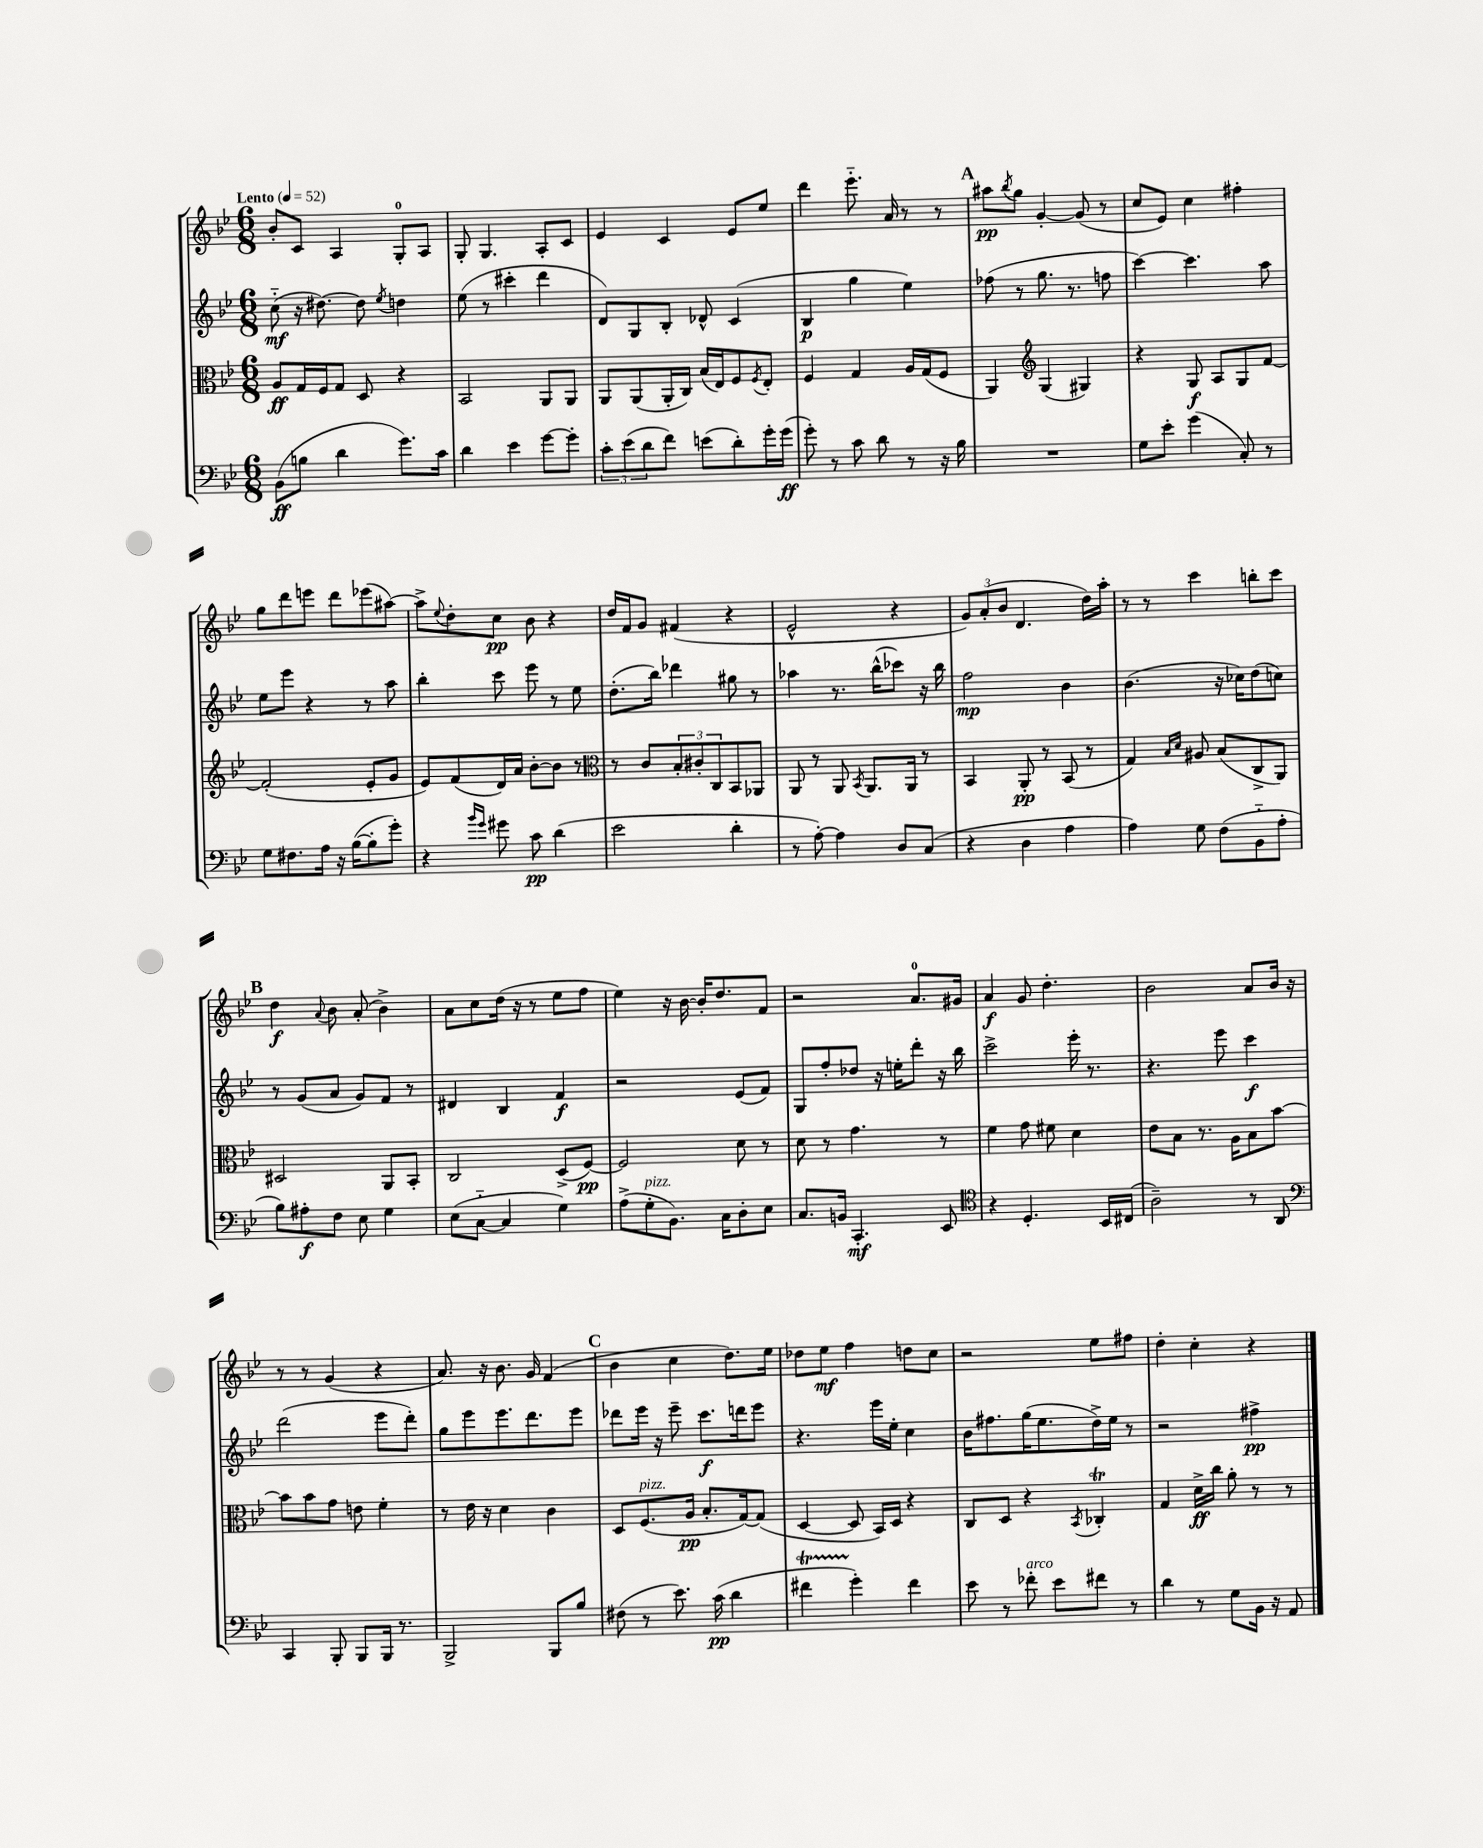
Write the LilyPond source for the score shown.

<<
\new StaffGroup <<
\new Staff = "s0" {
    \clef treble \key bes \major \numericTimeSignature \time 6/8 \tempo "Lento" 4 = 52
    bes'8-. c'8 a4 g8-0-. a8 |
    g8-. g4. a8-. c'8 |
    ees'4 c'4 ees'8 ees''8 |
    d'''4 ees'''8.-_ a'16 r8 r8 |
    \mark \markup { \bold "A" } ais''8\pp \acciaccatura { bes''8 } g''8 g'4~-. g'8( r8 |
    c''8 ees'8) c''4 fis''4-. |
    g''8 d'''8 e'''8 d'''8 ees'''8( ais''8~) |
    ais''8-> \appoggiatura { ees''8 } d''8-. c''8\pp bes'8 r4 |
    d''16 f'16 g'8 fis'4( r4 |
    ees'2-^ r4 |
    \tuplet 3/2 { g'8) a'8-.( bes'8 } d'4. d''16) a''16-. |
    r8 r8 c'''4 b''8-. c'''8 |
    \mark \markup { \bold "B" } d''4\f \appoggiatura { a'8 } bes'8 a'8-.( bes'4->) |
    a'8 c''8 d''16( r16 r8 ees''8 f''8 |
    ees''4) r16 bes'16~ bes'16-. d''8. f'8 |
    r2 a'8.-0 gis'16 |
    a'4\f g'8 d''4.-. |
    bes'2 a'8 bes'16 r16 |
    r8 r8 g'4( r4 |
    a'8.) r16 bes'8. g'16 f'4( |
    \mark \markup { \bold "C" } bes'4 c''4 d''8.) ees''16 |
    des''8 ees''8\mf f''4 d''8 c''8 |
    r2 ees''8 fis''8 |
    d''4-. c''4-. r4 \bar "|." |
}
\new Staff = "s1" {
    \clef treble \key bes \major \numericTimeSignature \time 6/8
    c''8-_\mf( r16 dis''8.~) dis''8 \acciaccatura { ees''8 } d''4 |
    ees''8( r8 cis'''4-. d'''4 |
    d'8) g8 bes8-. des'8-^ c'4( |
    bes4\p g''4 ees''4) |
    \mark \markup { \bold "A" } fes''8( r8 g''8. r8. f''8 |
    c'''4~) c'''4. a''8 |
    ees''8 ees'''8 r4 r8 a''8 |
    bes''4-. c'''8 ees'''8 r8 ees''8 |
    d''8.-.( bes''16) des'''4 gis''8 r8 |
    aes''4 r8. bes''16-^( ces'''8) r16 bes''16 |
    f''2\mp bes'4 |
    bes'4.( r16 ces''16) d''8( c''8) |
    \mark \markup { \bold "B" } r8 g'8( a'8 g'8) f'8 r8 |
    dis'4 bes4 f'4\f |
    r2 ees'8( f'8) |
    g8 f''8-. des''8 r16 e''16-. d'''8-. r16 bes''16 |
    c'''2-> ees'''16-. r8. |
    r4. ees'''8 c'''4\f |
    d'''2( ees'''8 d'''8-.) |
    g''8 ees'''8 ees'''8. d'''8. ees'''8 |
    \mark \markup { \bold "C" } des'''8 ees'''16 r16 ees'''8-- c'''8.\f d'''16 ees'''8 |
    r4. ees'''16 ees''16-. c''4 |
    bes'16 fis''8. g''16( ees''8. d''16->) ees''16 r8 |
    r2 fis''4->\pp \bar "|." |
}
\new Staff = "s2" {
    \clef alto \key bes \major \numericTimeSignature \time 6/8
    a8\ff g16 f16 g8 d8 r4 |
    bes,2 a,8 a,8 |
    a,8 a,8( a,16-. c16) bes16( ees16) f8 \acciaccatura { f8 } ees8-. |
    f4 g4 a16 g16( f8 |
    \mark \markup { \bold "A" } a,4) \clef treble g4( gis4) |
    r4 g8\f a8 g8 f'8~ |
    f'2-.( ees'8-. g'8 |
    ees'8) f'8( d'16) a'16 bes'8~-. bes'8 r8 |
    \clef alto r8 c'8 \tuplet 3/2 { bes8-. cis'8-. c8 } bes,8 aes,8 |
    a,8 r8 a,8 \acciaccatura { bes,8 } a,8. a,16 r8 |
    bes,4 a,8-.\pp r8 bes,8( r8 |
    g4) \grace { bes16 d'16 } ais8 bes8( c8-> a,8) |
    \mark \markup { \bold "B" } dis2 a,8 bes,8-. |
    c2 d8->( f8~\pp) |
    f2 d'8 r8 |
    d'8 r8 g'4. r8 |
    f'4 g'8 fis'8 d'4 |
    ees'8 bes8 r8. a16 bes8 bes'8~ |
    bes'8 bes'8 g'8 e'8 f'4-. |
    r8 ees'16 r16 d'4 c'4 |
    \mark \markup { \bold "C" } d8 f8.^\markup { \italic "pizz." }( a16\pp bes8.-. g16~) g8( |
    d4~ d8 bes,16) d16 r4 |
    c8 d8 r4 \acciaccatura { bes,8 } ces4-.\trill |
    g4 d'16->\ff c''16 a'8-. r8 r8 \bar "|." |
}
\new Staff = "s3" {
    \clef bass \key bes \major \numericTimeSignature \time 6/8
    bes,8\ff( b8 d'4 g'8.) c'16 |
    d'4 ees'4 g'8~ g'8-. |
    \tuplet 3/2 { c'8-. ees'8( d'8 } f'8) e'8( d'8-.) g'16-. g'16\ff( |
    g'8-.) r8 c'8 d'8 r8 r16 bes16 |
    \mark \markup { \bold "A" } R2. |
    g8 ees'8-. g'4( c8-.) r8 |
    g8 fis8. a16 r16 bes16~( bes8-. g'8-.) |
    r4 \grace { bes'16 g'16 } gis'8 c'8\pp d'4( |
    ees'2 d'4-. |
    r8 a8~-.) a4 d8 c8( |
    r4 d4 a4 |
    a4) g8 f8( bes,8-_ a8-. |
    \mark \markup { \bold "B" } bes8) ais8-.\f f8 ees8 g4 |
    ees8( c8~-_ c4 g4) |
    a8->( g8-.^\markup { \italic "pizz." } bes,8.) c16 d8-. ees8 |
    c8. b,16 c,4.-.\mf ees,8 |
    \clef tenor r4 d4.-. bes,16 cis16( |
    a2--) r8 a,8 |
    \clef bass c,4 bes,,8-. bes,,8 bes,,16 r8. |
    bes,,2-> bes,,8 bes8 |
    \mark \markup { \bold "C" } fis8( r8 ees'8.) c'16\pp( d'4 |
    fis'4\startTrillSpan g'4-.\stopTrillSpan) fis'4 |
    ees'8 r8 fes'8-.^\markup { \italic "arco" } ees'8 fis'8 r8 |
    d'4 r8 g8 bes,16 r16 a,8 \bar "|." |
}
>>
>>
\layout { \context { \Score \remove "Bar_number_engraver" } }
